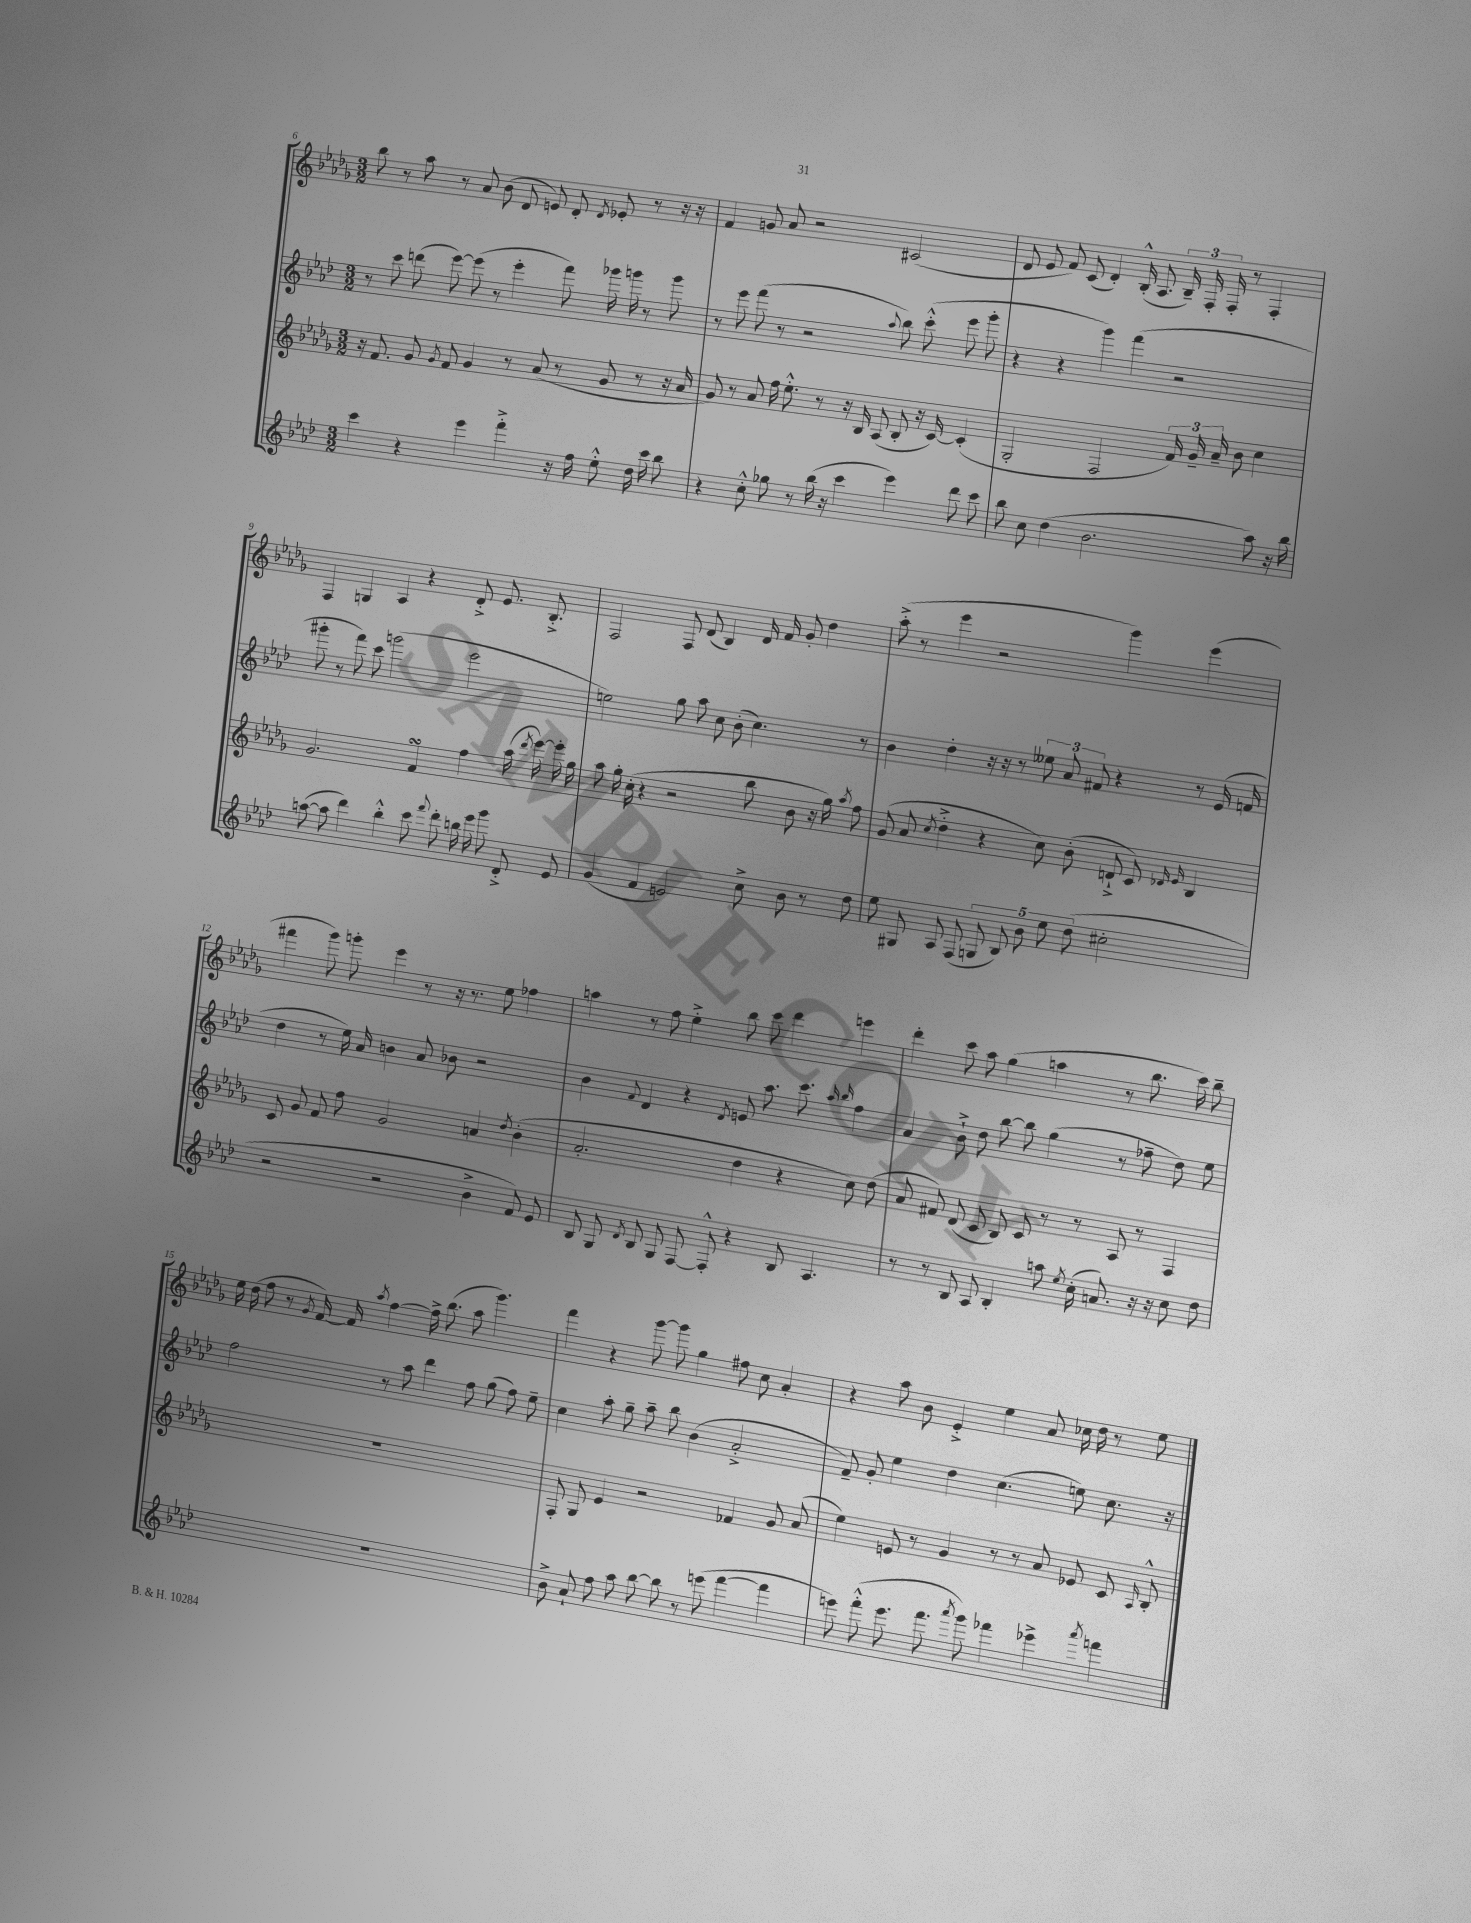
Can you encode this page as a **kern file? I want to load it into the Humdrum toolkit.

**kern	**kern	**kern	**kern
*staff4	*staff3	*staff2	*staff1
*clefG2	*clefG2	*clefG2	*clefG2
*k[b-e-a-d-]	*k[b-e-a-d-g-]	*k[b-e-a-d-]	*k[b-e-a-d-g-]
*M3/2	*M3/2	*M3/2	*M3/2
4ccc\	16r	8r	8bb-\
.	8.f/	.	.
.	.	8ccc\	8r
4r	8g-/	(8ddd\	8aa-\
.	8qg-/	.	.
.	8f/	[8eee-\)	8r
4eee-\	4g-/	(8eee-\]	8a-/
.	.	8r	(8b-\
4fff'^\	8r	4eee-'\	8d-/
.	(8a-/	.	8e/)
16r	8r	8fff\)	8d-'/
16ff\	.	.	.
.	.	.	8qd-/
8ee-'^^\	8g-/	16ggg-\	8e-'/
.	.	16ggg\	.
16dd-\	8r	8r	8r
16ccc\	.	.	.
8bb-\	16r	8ggg\	16r
.	16a-/	.	16r
=	=	=	=
4r	8g-/)	8r	4f/
.	8r	8eee-\	.
8cc'^^\	8a-/	(8fff\	8g/
8gg-\	16ff\	8r	8a-/
.	8.ee-'^^\	.	.
8r	.	2r	2r
(16bb-\	8r	.	.
16r	.	.	.
4ccc\	16r	.	.
.	16B-/	.	.
.	(8A-/	.	.
.	.	8qqaa-/	.
4eee-\)	8B-'/	8bb-\)	(2c#/
.	16r	(8ccc'^^\	.
.	[16c/)	.	.
8ddd-\	(4c'/]	8eee-\	.
8ccc\	.	8ggg'\	.
=	=	=	=
8bb-\	2G-'/	4r	8d-/
8cc\	.	.	8e-/
(4dd-\	.	4r	8f/)
.	.	.	(8c/
2.b-\	2F/	4ggg\)	4d-'/)
.	.	(4fff\	(16B-'^^/
.	.	.	8.A-/
.	24f/)	2r	24B-~/)
.	24g-~/	.	24F'/
.	24a-~/	.	24F'/
.	8b-\	.	8r
8aa-\)	4cc\	.	4F'/
16r	.	.	.
16bb-\	.	.	.
=	=	=	=
([8aa\	2.g-/	8ggg#'\	4F/
8aa\]	.	8r	.
4ddd-\)	.	8fff\)	4G/
.	.	8ccc\	.
4bb-'^^\	.	(2ggg\	4A-/
8ccc\	4f/	.	4r
8qqfff/	.	.	.
8ddd-'\	.	.	.
16bb\	4ff\	2eee-\	8d-'^/
16eee-\	.	.	.
8ggg\	.	.	8.e-/
8d-'^/	(16aa-\	.	.
.	8qddd-/	.	.
.	[16eee-\)	.	8.B-'^/
8e-/	16eee-'\]	.	.
.	16gg-\	.	.
=	=	=	=
(4g/	8aa-\	2ee\)	2F/
.	16gg-'\	.	.
.	(16cc'\	.	.
4f/	4r	.	.
2e/)	2r	8gg\	8F/
.	.	8aa-\	(8d-/
.	.	8cc\	4B-/)
.	.	(8b-'\	.
8cc^\	8bb-\	4.cc\)	16d-/
.	.	.	16f/
8b-\	8b-\	.	8g-'/
8r	16r	.	4dd-\
.	16gg-\)	.	.
.	8qaa-/	.	.
8dd-\	8ff\	8r	.
=	=	=	=
8ee-\	(8g-/	4b-\	(8aa-'^\
8G#/	8a-/	.	8r
.	8qcc/	.	.
8A-/	4dd-'^\	4dd-'\	4eee-\
(8F/	.	.	.
10G/	4r	16r	2r
.	.	16r	.
10B-/)	.	.	.
.	.	8r	.
10b-\	.	.	.
.	8cc\)	12ee--\	.
10ee-\	.	.	.
.	.	12a-/	.
.	(8b-'\	.	.
(10dd-\	.	.	.
.	.	12f#/	.
2cc#'\	8d`^/	4r	4ggg-\)
.	8c/)	.	.
.	16qqd-/	.	.
.	16qqe-/	.	.
.	4B-/	8r	(4eee-\
.	.	(16e-/	.
.	.	16f/	.
=	=	=	=
2r	8c/	4dd-\	4fff#\
.	8g-/	.	.
.	8f/	8r	8ggg-\)
.	8ff\	16ee-\)	8ggg'\
.	.	16a-/	.
2r	2g-/	4b\	4eee-\
.	.	8a-/	8r
.	.	8b-\	16r
.	.	.	8.r
4b-^\	4a/	2r	.
.	.	.	8ee-\
.	8qdd-/	.	.
8f/)	(4b-'\	.	4ff-\
8e-/	.	.	.
=	=	=	=
8B-/	2.a-'/	4b-\	4aa\
8G/	.	.	.
8qd-/	.	8qqf/	.
8B-/	.	4d-/	8r
8G/	.	.	8ff\
[8F/	.	4r	4ee-'^\
8F'^^/]	.	.	.
.	.	8qd-/	.
4r	4dd-\	8e/	8bb-\
.	.	8.aa-\	8ccc\
8B-/	4r	.	4ddd-\
.	.	8.ccc\	.
4.A-/	.	.	.
.	.	16qqaa-/	.
.	.	16qqbb-/	.
.	8cc\)	4ff\	4eee\
.	(8dd-\	.	.
=	=	=	=
8r	8a-/	4a-/	4ddd-'\
8r	8f#/)	.	.
8B-/	(8d-/	8b-`^\	8ccc\
8A-/	8c/	8dd-\	8aa-\
4B-'/	8B-/)	[8bb-\	(4gg-\
.	8c/	8bb-\]	.
8aa\	8r	(4gg\	4aa\
8qee-/	.	.	.
(16cc'\	8r	.	.
8.a/)	.	.	.
.	8A-/	8r	8r
16r	8r	8ff-~\	8.bb-\
16r	.	.	.
8cc\	4F/	8dd-\)	.
.	.	.	16ccc\)
8dd-\	.	8ee-\	8bb-~\
=	=	=	=
1.r	1.r	2ff\	16ee-\
.	.	.	(16dd-\
.	.	.	8ff\
.	.	.	8r
.	.	.	8qg-/
.	.	.	[16f/)
.	.	.	16f/]
.	.	.	8qaa-/
.	.	8r	[4ff\
.	.	8aa-\	.
.	.	4ddd-\	16ff^\]
.	.	.	(8.bb-\
.	.	8ff\	8aa-\
.	.	(8gg\	4.ggg-\)
.	.	8ff\)	.
.	.	8ee-~\	.
=	=	=	=
8b-^\	8F'/	4cc\	4fff\
8a-`/	8G-/	.	.
8ff\	4e-/	8aa-'\	4r
8aa-\	.	8gg~\	.
[8bb-\	2r	8aa-~\	[8ggg-\
8bb-\]	.	8bb-\	8ggg-\]
8r	.	(4b-\	4gg-\
(8eee\	.	.	.
[4fff\	4f-/	2a-'^/	8ff#\
.	.	.	8cc\
4fff\]	8g-/	.	4a-'/
.	(8a-/	.	.
=	=	=	=
8eee\)	4ee-\)	8f~/)	4r
(8fff'^^\	.	8g'/	.
8.eee\	8e/	4ee-\	8aa-\
.	8r	.	8b-\
8.fff\	.	.	.
.	4g-/	4dd-\	4e-'^/
8qaaa-/	.	.	.
8ggg\)	.	.	.
4fff-\	8r	(4.cc\	4ee-\
.	8r	.	.
4eee-^\	8a-/	.	8a-/
.	8e-/	8ee\)	16cc-\
.	.	.	16dd-\
8qaaa-/	.	.	.
4fff\	8c/	8.cc\	8r
.	16qqA-/	.	.
.	8B-'^^/	.	8ee-\
.	.	16r	.
==	==	==	==
*-	*-	*-	*-
